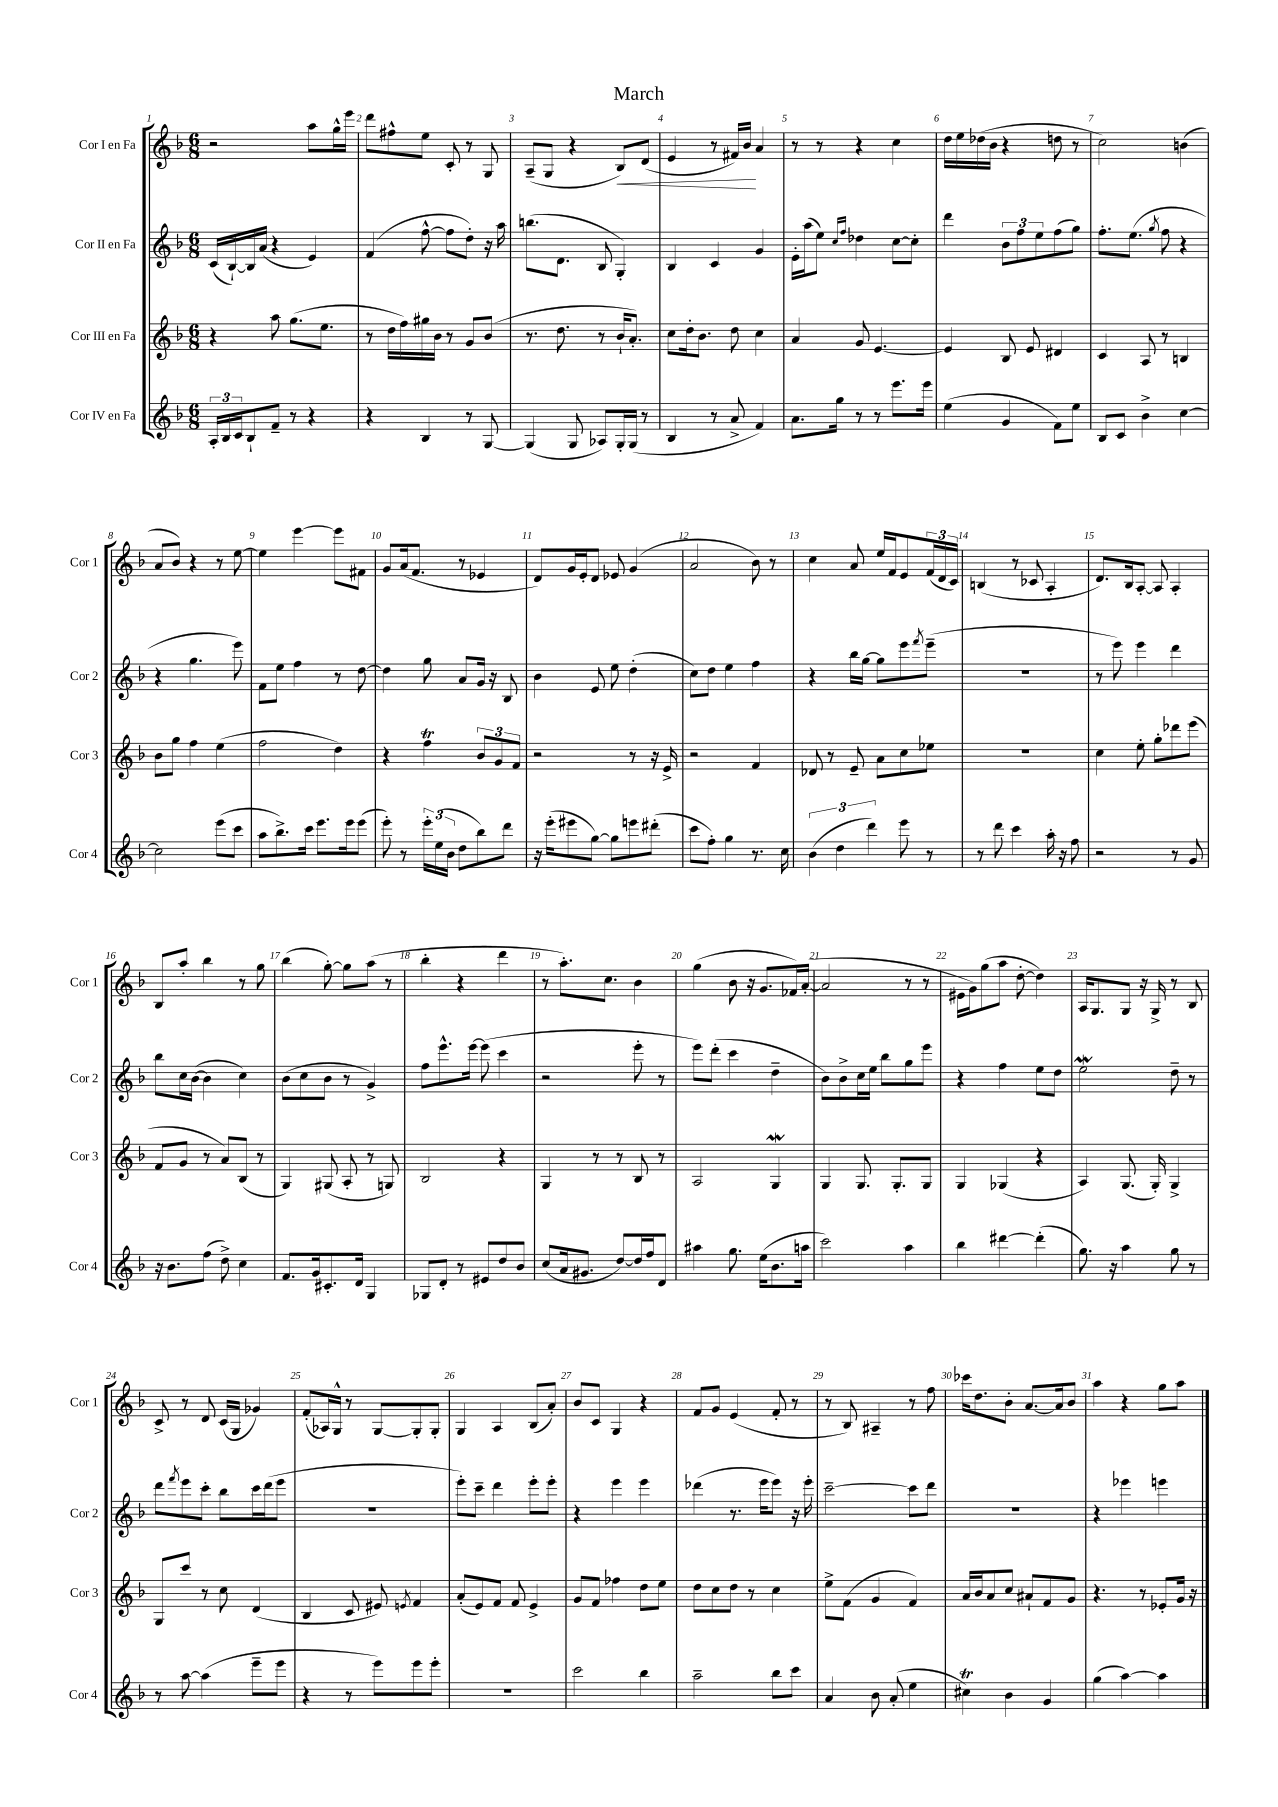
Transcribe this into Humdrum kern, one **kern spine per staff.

**kern	**kern	**kern	**kern	**dynam
*part4	*part3	*part2	*part1	*part1
*staff4	*staff3	*staff2	*staff1	*staff1
*I"Cor IV en Fa	*I"Cor III en Fa	*I"Cor II en Fa	*I"Cor I en Fa	*
*I'Cor 4	*I'Cor 3	*I'Cor 2	*I'Cor 1	*
*clefG2	*clefG2	*clefG2	*clefG2	*
*k[b-]	*k[b-]	*k[b-]	*k[b-]	*
*M6/8	*M6/8	*M6/8	*M6/8	*
=1	=1	=1	=1	=1
24A'/LL	4r	(16c/LL	2r	.
24B-/	.	.	.	.
.	.	[16B-`/)	.	.
24c/J	.	.	.	.
8B-`/	.	16B-/]	.	.
.	.	(16a/JJ	.	.
8f~/J	8aa\	4r	.	.
8r	(8.gg\L	.	.	.
4r	.	4e/)	8aa\L	.
.	8.ee\J	.	.	.
.	.	.	16gg^^\L	.
.	.	.	16eee\JJ	.
=2	=2	=2	=2	=2
4r	8r	(4f/	8ddd\L	.
.	16dd\LL	.	8ff#X^^\	.
.	16ff\)	.	.	.
4B-/	16gg#X\	[8ff^^\	8ee\J	.
.	16b-\JJ	.	.	.
.	8r	8ff\L]	8c'/	.
8r	8g/L	8dd'\J)	8r	.
[8G/	(8b-/J	16r	8G/	.
.	.	16aa\	.	.
=3	=3	=3	=3	=3
(4G/]	8.r	(8.bbn\L	(8A~/L	.
.	.	.	8G/J	.
.	8.dd\	8.d\J	.	.
8G/	.	.	4r	.
8A-X/L)	8r	8B-/	.	.
!	!	!	!	!LO:HP:b
16G'/L	16b-`/KL	4G'/)	8B-/L)	<
(16G/JJ	8.a'/J)	.	.	.
8r	.	.	(8d/J	.
=4	=4	=4	=4	=4
4B-/	8cc\L	4B-/	4e/	.
.	16dd'\k	.	.	.
.	8.b-\J	.	.	.
8r	.	4c/	8r	.
8a^/	8dd\	.	16f#X/LL)	.
.	.	.	16b-/JJ	.
4f/)	4cc\	4g/	4a/	[
=5	=5	=5	=5	=5
8.a\L	4a/	16e'\LL	8r	.
.	.	(16aa\J	.	.
.	.	8ee\J)	8r	.
16gg\Jk	.	.	.	.
.	.	16qqcc/LL	.	.
.	.	16qqff/JJ	.	.
8r	8g/	4dd-X\	4r	.
8r	[4.e/	.	.	.
8.eee\L	.	[8cc\L	4cc\	.
.	.	8cc'\J]	.	.
16eee\Jk	.	.	.	.
=6	=6	=6	=6	=6
(4ee\	4e/]	4ddd\	16dd\LL	.
.	.	.	16ee\	.
.	.	.	(16dd-X\	.
.	.	.	16b-\JJ	.
4g/	8B-/	12b-\L	4r	.
.	.	12ff\	.	.
.	8e/	.	.	.
.	.	12ee\	.	.
8f\L)	4d#X/	(8ff\	8ddn\	.
8ee\J	.	8gg\J)	8r	.
=7	=7	=7	=7	=7
8B-/L	4c/	8.ff'\L	2cc\)	.
8c/J	.	.	.	.
.	.	(8.ee\J	.	.
4b-^\	8A/	.	.	.
.	.	8qgg/	.	.
.	8r	8ff\	.	.
[4cc\	4Bn/	4r	(4bn\	.
!!LO:LB:g=z
=8	=8	=8	=8	=8
2cc\]	8b-\L	4r	8a/L	.
.	8gg\J	.	8b-/J)	.
.	4ff\	4.gg\	4r	.
(8eee\L	(4ee\	.	8r	.
8ccc\J	.	8eee\)	[8ee\	.
=9	=9	=9	=9	=9
8aa\L	2ff\	8f\L	4ee\]	.
8.bb-^\)	.	8ee\J	.	.
.	.	4ff\	[4eee\	.
16ccc\Jk	.	.	.	.
8.eee\L	.	.	.	.
.	4dd\)	8r	8eee\L]	.
16eee\k	.	.	.	.
(8eee\J	.	[8dd\	8f#X\J	.
=10	=10	=10	=10	=10
8eee'\)	4r	4dd\]	8g/L	.
8r	.	.	(16a/k	.
.	.	.	8.f/J	.
24eee'\LL	4ffT\	8gg\	.	.
(24ee\	.	.	.	.
24b-\JJ	.	.	.	.
8dd\L	.	8a/L	8r	.
8bb-\)	12b-/L	16g/Jk	4e-X/	.
.	.	16r	.	.
.	12g/	.	.	.
8ddd\J	.	8B-/	.	.
.	12f/J	.	.	.
=11	=11	=11	=11	=11
16r	2r	4b-\	8d/L)	.
(16eee'\KL	.	.	.	.
8eee#X\	.	.	16g/L	.
.	.	.	16e'/J	.
[8gg\J)	.	8e/	8d/J	.
8gg\L]	.	8ee\	8e-X/	.
8eeen\	8r	(4dd'\	(4g/	.
(8ddd#X'\J	16r	.	.	.
.	16e^/	.	.	.
=12	=12	=12	=12	=12
8ccc\L	2r	8cc\L)	2a/	.
8ff'\J)	.	8dd\J	.	.
4gg\	.	4ee\	.	.
8.r	4f/	4ff\	8b-\)	.
.	.	.	8r	.
16cc\	.	.	.	.
=13	=13	=13	=13	=13
(6b-\	8d-X/	4r	4cc\	.
.	8r	.	.	.
6dd\	.	.	.	.
.	8e~/	16bb-\LL	8a/	.
.	.	[16gg\JJ	.	.
6ddd\)	.	.	.	.
.	8a\L	8gg\L]	16ee/LL	.
.	.	.	16f/J	.
8eee\	8cc\	8eee\	8e/	.
.	.	8qfff/	.	.
8r	8ee-X\J	(8eee~\J	(24f/L	.
.	.	.	24d/	.
.	.	.	24c/JJ)	.
=14	=14	=14	=14	=14
8r	2.r	2.r	(4Bn/	.
8ddd\	.	.	.	.
4ccc\	.	.	8r	.
.	.	.	8c-X/	.
16aa'\	.	.	4A'/	.
16r	.	.	.	.
8ff\	.	.	.	.
=15	=15	=15	=15	=15
2r	4cc\	8r	8.d/L)	.
.	.	8eee\)	.	.
.	.	.	16B-/k	.
.	8ee'\	4eee\	[8A'/J	.
.	8gg'\L	.	8A/]	.
8r	8ddd-X\	4ddd\	4A'/	.
8g/	(8eee\J	.	.	.
!!LO:LB:g=z
=16	=16	=16	=16	=16
16r	8f/L	8bb-\L	8B-/L	.
8.b-\L	.	.	.	.
.	8g/J	16cc\L	8aa'/J	.
.	.	([16b-\JJ	.	.
(8ff\J	8r	4b-\]	4bb-\	.
8dd^\)	8a/L)	.	.	.
4cc\	(8B-/J	4cc\)	8r	.
.	8r	.	8gg\	.
=17	=17	=17	=17	=17
8.f/L	4G/)	(8b-\L	(4bb-\	.
.	.	8cc\	.	.
16g/k	.	.	.	.
8.c#X'/	(8G#X/	8b-\J	[8gg'\)	.
.	8A'/	8r	8gg\L]	.
16d/Jk	.	.	.	.
4G/	8r	4g^/)	(8aa\J	.
.	8Gn/)	.	8r	.
=18	=18	=18	=18	=18
8G-X/L	2B-/	8ff\L	4bb-'\	.
8d'/J	.	8.eee^^\	.	.
8r	.	.	4r	.
.	.	[16eee\Jk	.	.
8e#X/L	.	(8eee\]	.	.
8dd/	4r	4ccc\	4ddd\	.
8b-/J	.	.	.	.
=19	=19	=19	=19	=19
(8cc/L	4G/	2r	8r	.
16a/k	.	.	8.aa'\L)	.
8.g#X/J	.	.	.	.
.	8r	.	.	.
.	.	.	8.cc\J	.
[8dd/L)	8r	.	.	.
16dd/L]	8B-/	8eee'\	4b-\	.
16ff/J	.	.	.	.
8d/J	8r	8r	.	.
=20	=20	=20	=20	=20
4aa#X\	2A/	8eee\L)	(4gg\	.
.	.	(8ddd'\J	.	.
8.gg\	.	4ccc\	8b-\	.
.	.	.	16r	.
(16ee\KL	.	.	8.g/L	.
8.b-\	4GW/	4dd~\	.	.
.	.	.	16f-X/L)	.
16aan\Jk	.	.	([16a'/JJ	.
=21	=21	=21	=21	=21
2ccc\)	4G/	8b-\L)	2a/]	.
.	.	8b-^\	.	.
.	8.G/	16cc\L	.	.
.	.	16ee\JJ	.	.
.	.	8bb-\L	.	.
.	8.G'/L	.	.	.
4aa\	.	8gg\	8r	.
.	8G/J	8eee\J	8r	.
=22	=22	=22	=22	=22
4bb-\	4G/	4r	16e#X\LL	.
.	.	.	16g\J)	.
.	.	.	(8gg\	.
[4ddd#X\	(4G-X/	4ff\	8aa\J	.
.	.	.	[8dd'\	.
(4ddd#'\]	4r	8ee\L	4dd\])	.
.	.	8dd\J	.	.
=23	=23	=23	=23	=23
8.gg\)	4A/)	2eeW\	16A/KL	.
.	.	.	8.G/	.
16r	.	.	.	.
4aa\	(8.G/	.	8G/J	.
.	.	.	16r	.
.	16G'/)	.	16G^/	.
8gg\	4G^/	8dd~\	8r	.
8r	.	8r	8B-/	.
!!LO:LB:g=z
=24	=24	=24	=24	=24
8r	8G/L	8ddd\L	8c^/	.
.	.	8qfff/	.	.
[8aa\	8ccc/J	8eee\	8r	.
(4aa\]	8r	8ccc'\J	8d/	.
.	8cc\	8bb-\L	(16c/LL	.
.	.	.	16G/JJ	.
8eee~\L	(4d/	16ccc\L	4g-X/)	.
.	.	(16ddd\J	.	.
8eee\J	.	8eee\J	.	.
=25	=25	=25	=25	=25
4r	4B-/	2.r	(8f'/L	.
.	.	.	16A-X/L)	.
.	.	.	16G^^/JJ	.
8r	8c/	.	8r	.
8eee\L)	8e#X/)	.	[8G/L	.
.	8qen/	.	.	.
8eee\	4f/	.	8G'/]	.
8eee'\J	.	.	8G'/J	.
=26	=26	=26	=26	=26
2.r	(8a'/L	8eee'\L)	4G/	.
.	8e/)	8ccc~\J	.	.
.	8f/J	4ddd\	4A/	.
.	8f/	.	.	.
.	4e^/	8eee'\L	(8B-/L	.
.	.	8eee'\J	8a'/J)	.
=27	=27	=27	=27	=27
2ccc\	8g/L	4r	8b-/L	.
.	8f/J	.	8c/J	.
.	4ff-X\	4eee\	4G/	.
4bb-\	8dd\L	4eee\	4r	.
.	8ee\J	.	.	.
=28	=28	=28	=28	=28
2aa~\	8dd\L	(4ddd-X\	8f/L	.
.	8cc\	.	8g/J	.
.	8dd\J	8.r	(4e/	.
.	8r	.	.	.
.	.	16eee\KL	.	.
8bb-\L	4cc\	8eee\J)	8f'/	.
8ccc\J	.	16r	8r	.
.	.	16eee'\	.	.
=29	=29	=29	=29	=29
4a/	8ee^\L	[2ccc~\	8r	.
.	(8f\J	.	8B-/)	.
8b-\	4g/	.	4A#X~/	.
(8a'/	.	.	.	.
4ee\	4f/)	8ccc\L]	8r	.
.	.	8ddd\J	8ff\	.
=30	=30	=30	=30	=30
4cc#Xt\)	16a/LL	2.r	16ccc-X\KL	.
.	16b-/J	.	8.dd\	.
.	8a/	.	.	.
4b-\	8cc/J	.	8b-'\J	.
.	8a#X`/L	.	[8.a/L	.
4g/	8f/	.	.	.
.	.	.	16a/k]	.
.	8g/J	.	8b-/J	.
=31	=31	=31	=31	=31
(4gg\	4.r	4r	4aa\	.
[4aa\)	.	4eee-X\	4r	.
.	8r	.	.	.
4aa\]	8e-X'/L	4eeen\	8gg\L	.
.	16g/Jk	.	8aa\J	.
.	16r	.	.	.
==	==	==	==	==
*-	*-	*-	*-	*-
